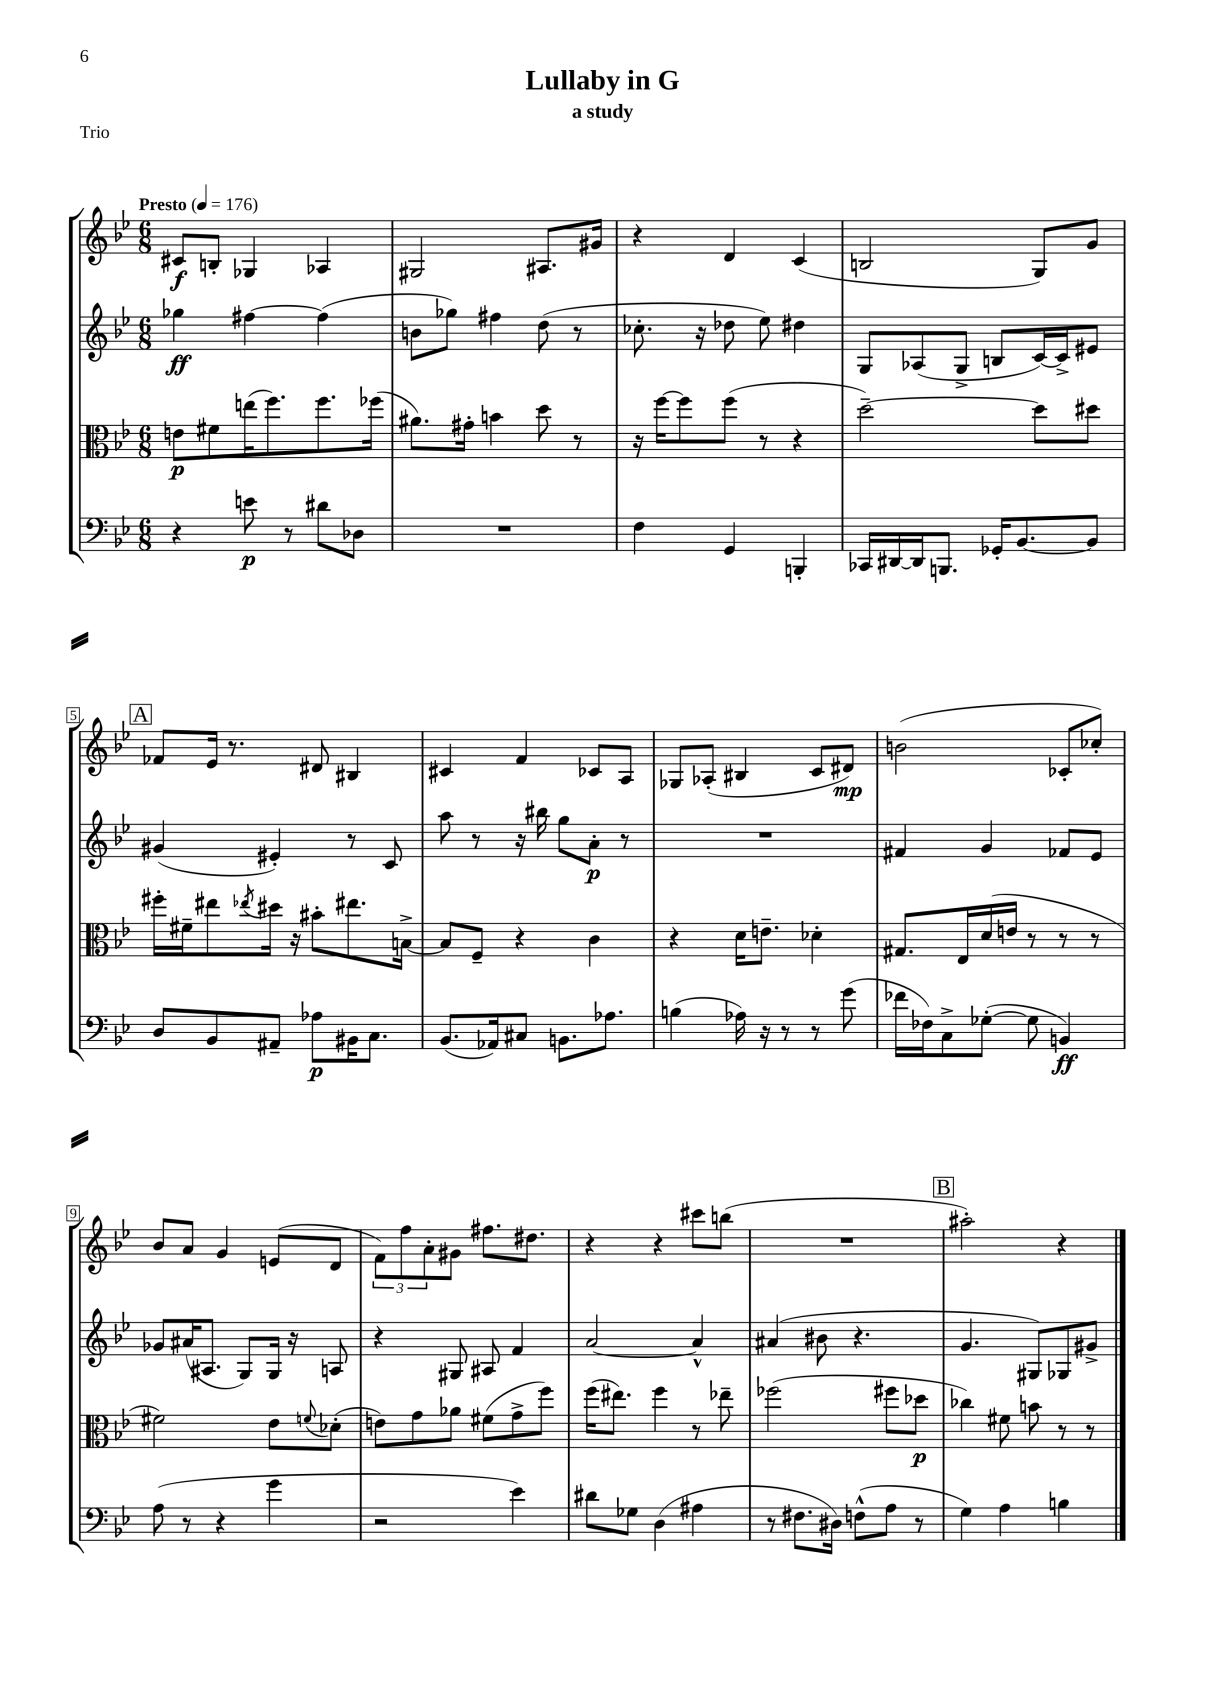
\header { title = "Lullaby in G" subtitle = "a study" piece = "Trio" }
<<
\new StaffGroup <<
\new Staff = "s0" {
    \clef treble \key bes \major \numericTimeSignature \time 6/8 \tempo "Presto" 4 = 176
    cis'8\f b8-. ges4 aes4 |
    gis2 ais8. gis'16 |
    r4 d'4 c'4( |
    b2 g8) g'8 |
    \mark \markup { \box "A" } fes'8 ees'16 r8. dis'8 bis4 |
    cis'4 f'4 ces'8 a8 |
    ges8 aes8-.( bis4 c'8 dis'8\mp) |
    b'2( ces'8-. ces''8-.) |
    bes'8 a'8 g'4 e'8( d'8 |
    \tuplet 3/2 { f'8) f''8 a'8-. } gis'8 fis''8. dis''8. |
    r4 r4 cis'''8 b''8( |
    R2. |
    \mark \markup { \box "B" } ais''2-.) r4 \bar "|." |
}
\new Staff = "s1" {
    \clef treble \key bes \major \numericTimeSignature \time 6/8
    ges''4\ff fis''4~ fis''4( |
    b'8 ges''8) fis''4 d''8( r8 |
    ces''8.-. r16 des''8 ees''8) dis''4 |
    g8 aes8( g8-> b8 c'16~) c'16-> eis'8 |
    \mark \markup { \box "A" } gis'4( eis'4-.) r8 c'8 |
    a''8 r8 r16 bis''16 g''8 a'8-.\p r8 |
    R2. |
    fis'4 g'4 fes'8 ees'8 |
    ges'8 ais'16( ais8. g8) g16 r16 a8 |
    r4 gis8 ais8 f'4 |
    a'2~ a'4-^ |
    ais'4( bis'8 r4. |
    \mark \markup { \box "B" } g'4. gis8) ges8 gis'8-> \bar "|." |
}
\new Staff = "s2" {
    \clef alto \key bes \major \numericTimeSignature \time 6/8
    e'8\p fis'8 e''16( f''8.) f''8. fes''16( |
    ais'8.) gis'16-. b'4 d''8 r8 |
    r16 f''16~ f''8 f''8( r8 r4 |
    d''2~--) d''8 dis''8 |
    \mark \markup { \box "A" } fis''16-. fis'16-- eis''8 \acciaccatura { ees''8 } dis''16 r16 bis'8-. eis''8. b16~-> |
    b8 f8-- r4 c'4 |
    r4 d'16 e'8.-- des'4-. |
    gis8. ees16 d'16( e'16 r8 r8 r8 |
    fis'2) ees'8 \appoggiatura { f'8 } des'8-.( |
    e'8) g'8 aes'8 fis'8( g'8-> f''8) |
    f''16( eis''8.) f''4 r8 ees''8-- |
    fes''2( fis''8 des''8\p |
    \mark \markup { \box "B" } ces''4) fis'8 b'8 r8 r8 \bar "|." |
}
\new Staff = "s3" {
    \clef bass \key bes \major \numericTimeSignature \time 6/8
    r4 e'8\p r8 dis'8 des8 |
    R2. |
    f4 g,4 b,,4-. |
    ces,16 dis,16~ dis,16 b,,8. ges,16-. bes,8.~ bes,8 |
    \mark \markup { \box "A" } d8 bes,8 ais,8-- aes8\p bis,16 c8. |
    bes,8.( aes,16) cis8 b,8. aes8. |
    b4( aes16) r16 r8 r8 g'8( |
    fes'16 fes16) c8-> ges8~-.( ges8 b,4\ff) |
    a8( r8 r4 g'4 |
    r2 ees'4) |
    dis'8 ges8 d4( ais4 |
    r8 fis8. dis16) f8-^( a8 r8 |
    \mark \markup { \box "B" } g4) a4 b4 \bar "|." |
}
>>
>>
\layout { \context { \Score \override BarNumber.stencil = #(make-stencil-boxer 0.1 0.3 ly:text-interface::print) } }
